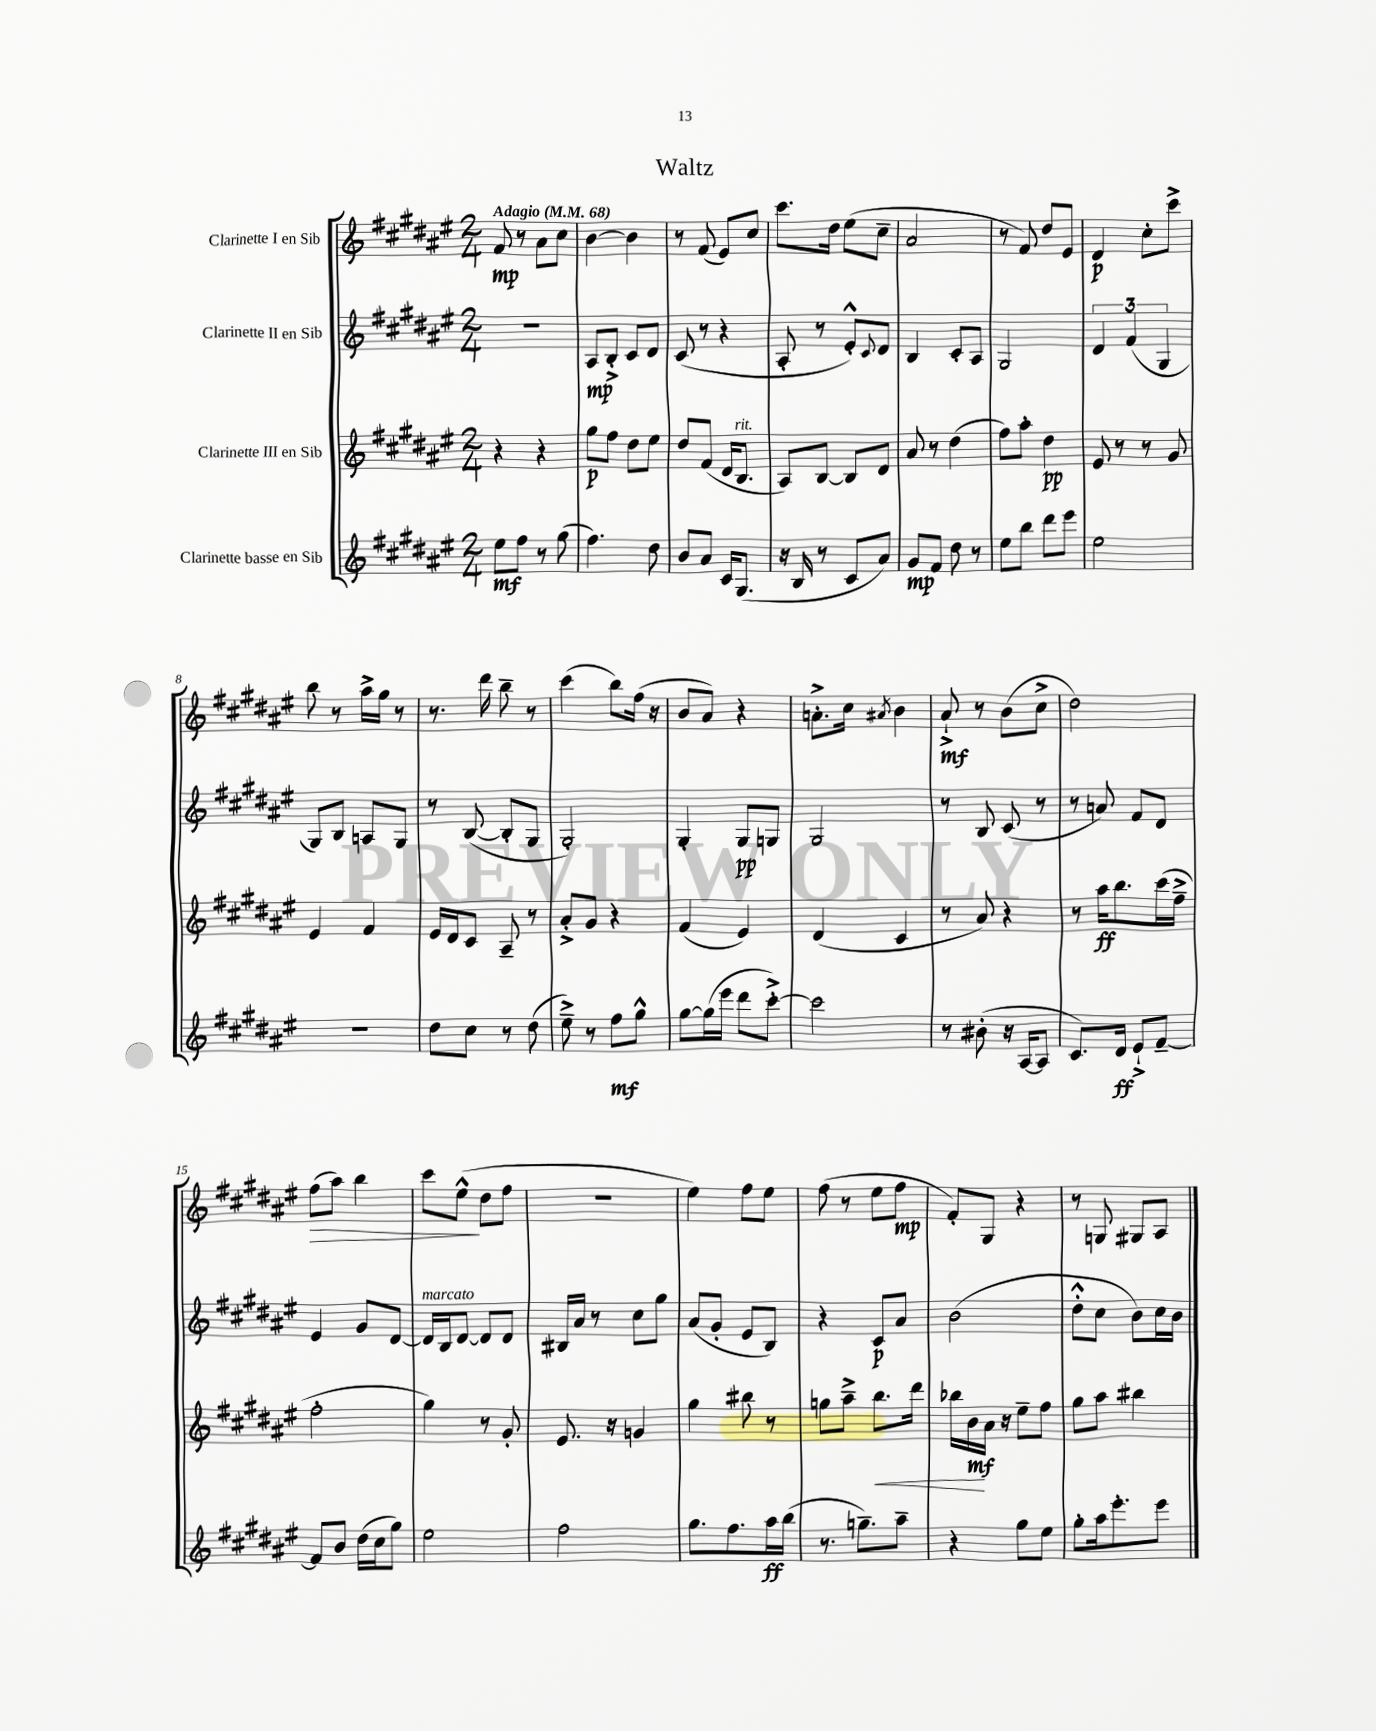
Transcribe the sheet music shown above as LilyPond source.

\header { title = "Waltz" }
<<
\new StaffGroup <<
\new Staff = "s0" \with { instrumentName = "Clarinette I en Sib" } {
    \clef treble \key fis \major \numericTimeSignature \time 2/4 \tempo "Adagio" 4 = 68
    fis'8\mp r8 ais'8 cis''8 |
    b'4~ b'4 |
    r8 fis'8( eis'8) cis''8 |
    cis'''8. dis''16 eis''8( cis''8-- |
    ais'2 |
    r8 fis'8) dis''8 eis'8 |
    dis'4\p cis''8-. cis'''8-> |
    b''8 r8 ais''16-> gis''16 r8 |
    r8. dis'''16 b''8-- r8 |
    cis'''4( b''8) fis''16( r16 |
    b'8 ais'8) r4 |
    a'8.-.-> cis''16 \acciaccatura { ais'8 } b'4 |
    ais'8-!->\mf r8 b'8( cis''8-> |
    dis''2) |
    fis''8\>( ais''8) b''4 |
    cis'''8 eis''8-^\!( dis''8 fis''8 |
    R2 |
    eis''4) fis''8 eis''8 |
    fis''8( r8 eis''8 fis''8\mp |
    fis'8-.) gis8 r4 |
    r8 g8 gis8 ais8 \bar "|." |
}
\new Staff = "s1" \with { instrumentName = "Clarinette II en Sib" } {
    \clef treble \key fis \major \numericTimeSignature \time 2/4
    r2 |
    ais8\mp b8-.-> cis'8 dis'8 |
    cis'8( r8 r4 |
    ais8-. r8 eis'8-.-^) \appoggiatura { cis'8 } dis'8 |
    b4 cis'8-. ais8 |
    gis2 |
    \tuplet 3/2 { dis'4 fis'4( gis4 } |
    gis8) b8 a8 gis8 |
    r8 b8~( b8-. gis8 |
    gis2-.) |
    gis4-. gis8\pp g8 |
    gis2 |
    r8 b8 cis'8( r8 |
    r8 a'8) fis'8 dis'8 |
    eis'4 gis'8 dis'8~ |
    dis'16^\markup { \italic "marcato" } b16 dis'8~ dis'8 dis'8 |
    bis16 ais'16 r8 cis''8 gis''8 |
    ais'8( gis'8-. eis'8 b8) |
    r4 cis'8\p ais'8 |
    b'2( |
    dis''8-.-^ cis''8 b'8) cis''16 b'16 \bar "|." |
}
\new Staff = "s2" \with { instrumentName = "Clarinette III en Sib" } {
    \clef treble \key fis \major \numericTimeSignature \time 2/4
    r4 r4 |
    gis''8\p fis''8 dis''8 eis''8 |
    dis''8 fis'8( dis'16 b8.^\markup { \italic "rit." } |
    ais8) b8~ b8 dis'8 |
    ais'8 r8 dis''4( |
    fis''8) ais''8-. dis''4\pp |
    eis'8 r8 r8 gis'8 |
    eis'4 fis'4 |
    eis'16 dis'16 cis'8 ais8-- r8 |
    ais'8-.-> gis'8 r4 |
    fis'4( eis'4) |
    dis'4( cis'4 |
    r8 ais'8) r4 |
    r8 ais''16\ff b''8. cis'''16( fis''16---> |
    fis''2-. |
    gis''4) r8 gis'8-. |
    eis'8. r16 g'4 |
    gis''4 bis''8 r8 |
    g''8 ais''8---> b''8.\< dis'''16 |
    bes''16 b'16\mf\! ais'16 r16 eis''8-- fis''8 |
    gis''8 ais''8 bis''4 \bar "|." |
}
\new Staff = "s3" \with { instrumentName = "Clarinette basse en Sib" } {
    \clef treble \key fis \major \numericTimeSignature \time 2/4
    eis''8\mf fis''8 r8 gis''8( |
    fis''4.) dis''8 |
    b'8 ais'8 cis'16 gis8.( |
    r16 b16 r8 cis'8 ais'8) |
    gis'8\mp fis'8 dis''8 r8 |
    eis''8 b''8 dis'''8 eis'''8 |
    eis''2 |
    R2 |
    dis''8 cis''8 r8 dis''8( |
    eis''8--->) r8 fis''8\mf gis''8-^ |
    gis''8~ gis''16( eis'''16 dis'''8 cis'''8~-.->) |
    cis'''2 |
    r8 bis'8-.( r16 ais16~ ais8 |
    cis'8.) dis'16\ff eis'8-!-> fis'8~-- |
    fis'8 b'8 dis''16( cis''16 gis''8) |
    eis''2 |
    fis''2 |
    gis''8. fis''8. ais''16\ff b''16( |
    r8. g''8.--) ais''8-- |
    r4 gis''8 eis''8 |
    gis''8-. ais''16 eis'''8.-. eis'''8 \bar "|." |
}
>>
>>
